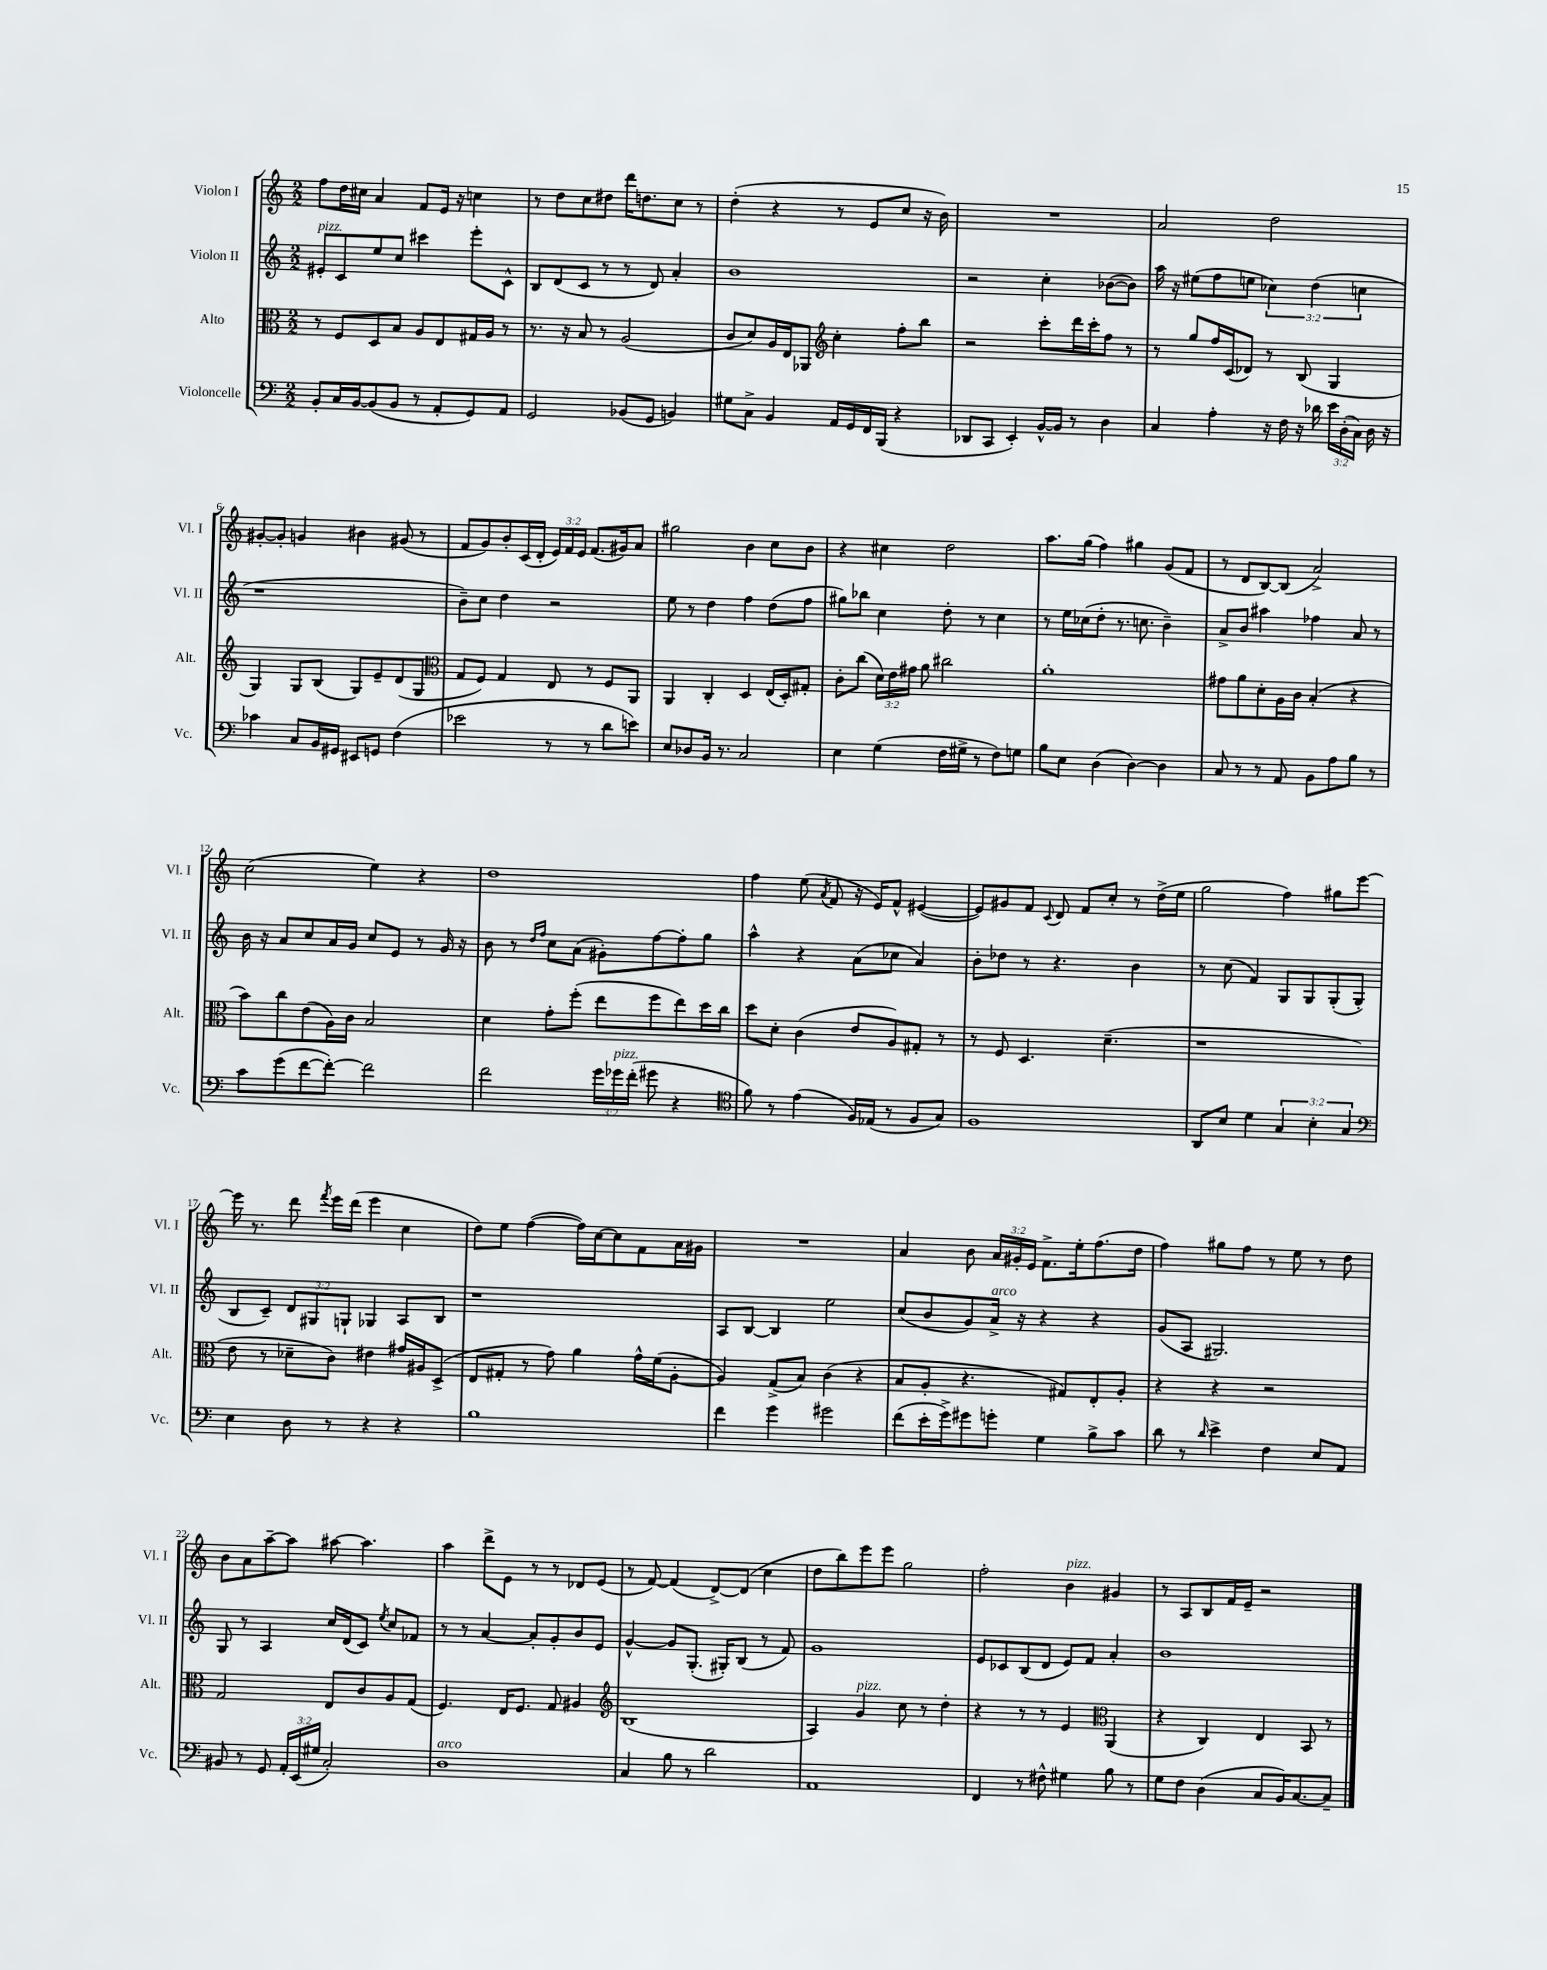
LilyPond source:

<<
\new StaffGroup <<
\new Staff = "s0" \with { instrumentName = "Violon I" shortInstrumentName = "Vl. I" } {
    \clef treble \key c \major \numericTimeSignature \time 2/2 \override Staff.TupletNumber.text = #tuplet-number::calc-fraction-text
    \autoBeamOff f''8[ d''16 cis''16] a'4 f'8[ e'16] r16 c''4 |
    r8 d''8[ c''8 dis''8] d'''16[ d''8. c''8] r8 |
    d''4-.( r4 r8 e'8[ c''8] r16 b'16) |
    R1 |
    a'2 d''2 |
    gis'8[~-. gis'8]-. g'4 bis'4 gis'8( r8 |
    f'8[ g'8) b'8-. c'16( d'16]-. \tuplet 3/2 { e'16[) f'16 e'16] } f'8.[( gis'16) a'8] |
    gis''2 b'4 c''8[ b'8] |
    r4 cis''4 d''2 |
    a''8.[ g''16]( f''4) gis''4 g'8[( f'8] |
    r8 d'8[ b8~) b8]( a'2->) |
    c''2( e''4) r4 |
    d''1 |
    f''4 e''8( \acciaccatura { a'8 } f'8 r16 e'16[) f'8]-^ eis'4~( |
    eis'8[) gis'8 f'8] \appoggiatura { c'8 } d'8 f'8[ c''8]-. r8 d''16[->( e''16] |
    g''2 f''4) gis''8[ e'''8]~ |
    e'''16 r8. d'''8 \acciaccatura { f'''8 } e'''16[ d'''16]( e'''4 c''4 |
    d''8[) e''8] f''4~( f''16[) c''16~ c''8 f'8 a'16 gis'16] |
    R1 |
    a'4 b'8 \tuplet 3/2 { a'16[ gis'16-. e'16] } f'8.[-> e''16-. f''8.( d''16] |
    f''4) gis''8[ f''8] r8 e''8 r8 d''8 |
    b'8[ a'8 a''8~-- a''8] ais''8~ ais''4. |
    a''4 d'''8[-> e'8] r8 r8 des'8[ e'8]( |
    r8 f'8~) f'4( d'8[~->) d'8]( c''4 |
    d''8[ b''8) e'''8 e'''8] g''2 |
    f''2-. b'4^\markup { \italic "pizz." } gis'4 |
    r8 a8[ b8 f'16 e'16]-- r2 \bar "|." |
}
\new Staff = "s1" \with { instrumentName = "Violon II" shortInstrumentName = "Vl. II" } {
    \clef treble \key c \major \numericTimeSignature \time 2/2 \override Staff.TupletNumber.text = #tuplet-number::calc-fraction-text
    \autoBeamOff eis'8[-.^\markup { \italic "pizz." } c'8 e''8 c''8] cis'''4 e'''8[-. c'8]-^ |
    b8[ d'8( c'8] r8 r8 d'8) a'4-. |
    b'1 |
    r2 c''4-. bes'8[~( bes'8]) |
    a''16 r16 eis''8[( f''8 e''8] \tuplet 3/2 { ces''4) d''4( c''4 } |
    r1 |
    b'8[--) c''8] d''4 r2 |
    e''8 r8 d''4 f''4 d''8[( f''8] |
    gis''8[) bes''8] c''4 d''8-. r8 c''4 |
    r8 e''16[ ces''16( d''8]-. r8. c''8. b'4--) |
    a'8[-> b'8] ais''4 fes''4 a'8 r8 |
    b'16 r16 a'8[ c''8 a'16 g'16] c''8[ e'8] r8 g'16 r16 |
    b'8 r8 \grace { d''16[ f''16] } c''8[ a'8]( gis'8[-.) f''8~ f''8-. g''8] |
    a''4-^ r4 a'8[( ces''8] a'4) |
    b'8[-. des''8] r8 r4. b'4 |
    r8 c''8( f'4) g8[ g8 g8-.( g8]-. |
    b8[ c'8]--) \tuplet 3/2 { d'8[ gis8 g8]-! } ges4 a8[ b8] |
    r1 |
    a8[ b8]~ b4 e''2 |
    c''8[( b'8 g'8) a'16]->^\markup { \italic "arco" } r16 r4 r4 |
    g'8[( a8] gis2.) |
    g8 r8 a4 c''16[ d'16( c'8]) \acciaccatura { e''8 } c''8[ fes'8] |
    r8 r8 a'4~ a'8[-. g'8-. b'8 e'8] |
    g'4~-^ g'8[ g8.]-.( gis16[-.) b8]( r8 f'8) |
    g'1 |
    e'8[ ces'8 b8( d'8] e'8[) f'8] a'4-. |
    b'1 \bar "|." |
}
\new Staff = "s2" \with { instrumentName = "Alto" shortInstrumentName = "Alt." } {
    \clef alto \key c \major \numericTimeSignature \time 2/2 \override Staff.TupletNumber.text = #tuplet-number::calc-fraction-text
    \autoBeamOff r8 f8[ d8 b8] a8[ e8 gis16 a16] r8 |
    r8. r16 b8 r8 a2( |
    c'8[ d'8) a16 e16 aes,8] \clef treble c''4-. f''8[-. b''8] |
    r2 c'''8[-. d'''16 c'''16-. f''8] r8 |
    r8 g''8[ f''16 c'16( des'8]) r8 b8( g4 |
    g4) g8[ b8]( g8[) e'8-- d'8( g8] |
    \clef alto g8[ f8]) g4 e8 r8 f8[ a,8] |
    a,4 c4-. d4 e16[( d16-.) gis8]-. |
    c'8[-. c''8]( \tuplet 3/2 { d'16[) e'16 gis'16] } a'8 cis''2 |
    a'1-. |
    gis'8[ a'8 d'8-. a16 c'16] b4-.( r4 |
    b'8[) c''8 e'8( a16) c'16] b2 |
    d'4 g'8[-. f''8]-.( e''8[ f''8 e''8) d''16 c''16] |
    d''8[ d'8]-. c'4( e'8[ a8) gis8]-. r8 |
    r8 f8 d4. d'4.--( |
    r1 |
    e'8 r8 des'8[-- c'8]) eis'4 gis'16[ ais16 d8]->( |
    e8[ gis8]-. r8 g'8) a'4 g'16[-^ f'16( a8]~-. |
    a4) g8[->( b8]) c'4( r4 |
    b8[ a8]-. r4. gis8[) e8-. a8]-. |
    r4 r4 r2 |
    g2 e8[ c'8 a8 g8]( |
    f4.) e16[ f8.] g8 ais4 |
    \clef treble b1( |
    a4) g'4^\markup { \italic "pizz." } c''8 r8 d''4-. |
    r4 r8 r8 e'4 \clef alto a,4( |
    r4 c4) e4 b,8 r8 \bar "|." |
}
\new Staff = "s3" \with { instrumentName = "Violoncelle" shortInstrumentName = "Vc." } {
    \clef bass \key c \major \numericTimeSignature \time 2/2 \override Staff.TupletNumber.text = #tuplet-number::calc-fraction-text
    \autoBeamOff b,8[-. c16 b,16~ b,8( b,8] r8 a,8[-. g,8) a,8] |
    g,2 bes,8[( g,8] b,4) |
    gis8[ c8]-> b,4 a,16[ g,16 f,16 b,,16]( r4 |
    des,8[ c,8] e,4-.) b,16[~-^ b,16] r8 d4 |
    c4 a4-. r16 f16 r16 des'16 \tuplet 3/2 { e'16[ d16-.( c16]) } d16 r16 |
    ces'4 c8[ b,16 gis,16] eis,8[ g,8] f4( |
    ees'2 r8 r8 d'8[ e'8]) |
    e8[ des8 b,16] r8. c2 |
    e4 g4( f16[ gis16]-> r8 f8[) g8] |
    b8[ e8] d4( d4~) d4 |
    c8 r8 r8 a,8 b,8[ a8 b8] r8 |
    c'8[ g'8( f'8~ f'8]~-.) f'2 |
    f'2 \tuplet 3/2 { g'16[ ges'16^\markup { \italic "pizz." } f'16]-.( } gis'8 r4 |
    \clef tenor f'8) r8 e'4( f16[) ees16]( r8 f8[ g8]) |
    f1 |
    a,8[ b8] d'4 \tuplet 3/2 { g4 b4-. g4 } |
    \clef bass e4 d8 r8 r4 r4 |
    b1 |
    f'4 g'4 gis'2 |
    f'8[( e'16-. g'16->) gis'8 g'8]-. g4 b8[-> c'8] |
    d'8 r8 \grace { d'16 } e'4-> f4 e8[ a,8] |
    bis,8 r8 g,8 \tuplet 3/2 { a,16[-. e,16( gis16] } c2-.) |
    d1^\markup { \italic "arco" } |
    c4 b8 r8 d'2 |
    a,1 |
    f,4 r8 fis8-^ gis4 b8 r8 |
    g8[ f8] d4( c8[ b,16) c8.~ c8]-- \bar "|." |
}
>>
>>
